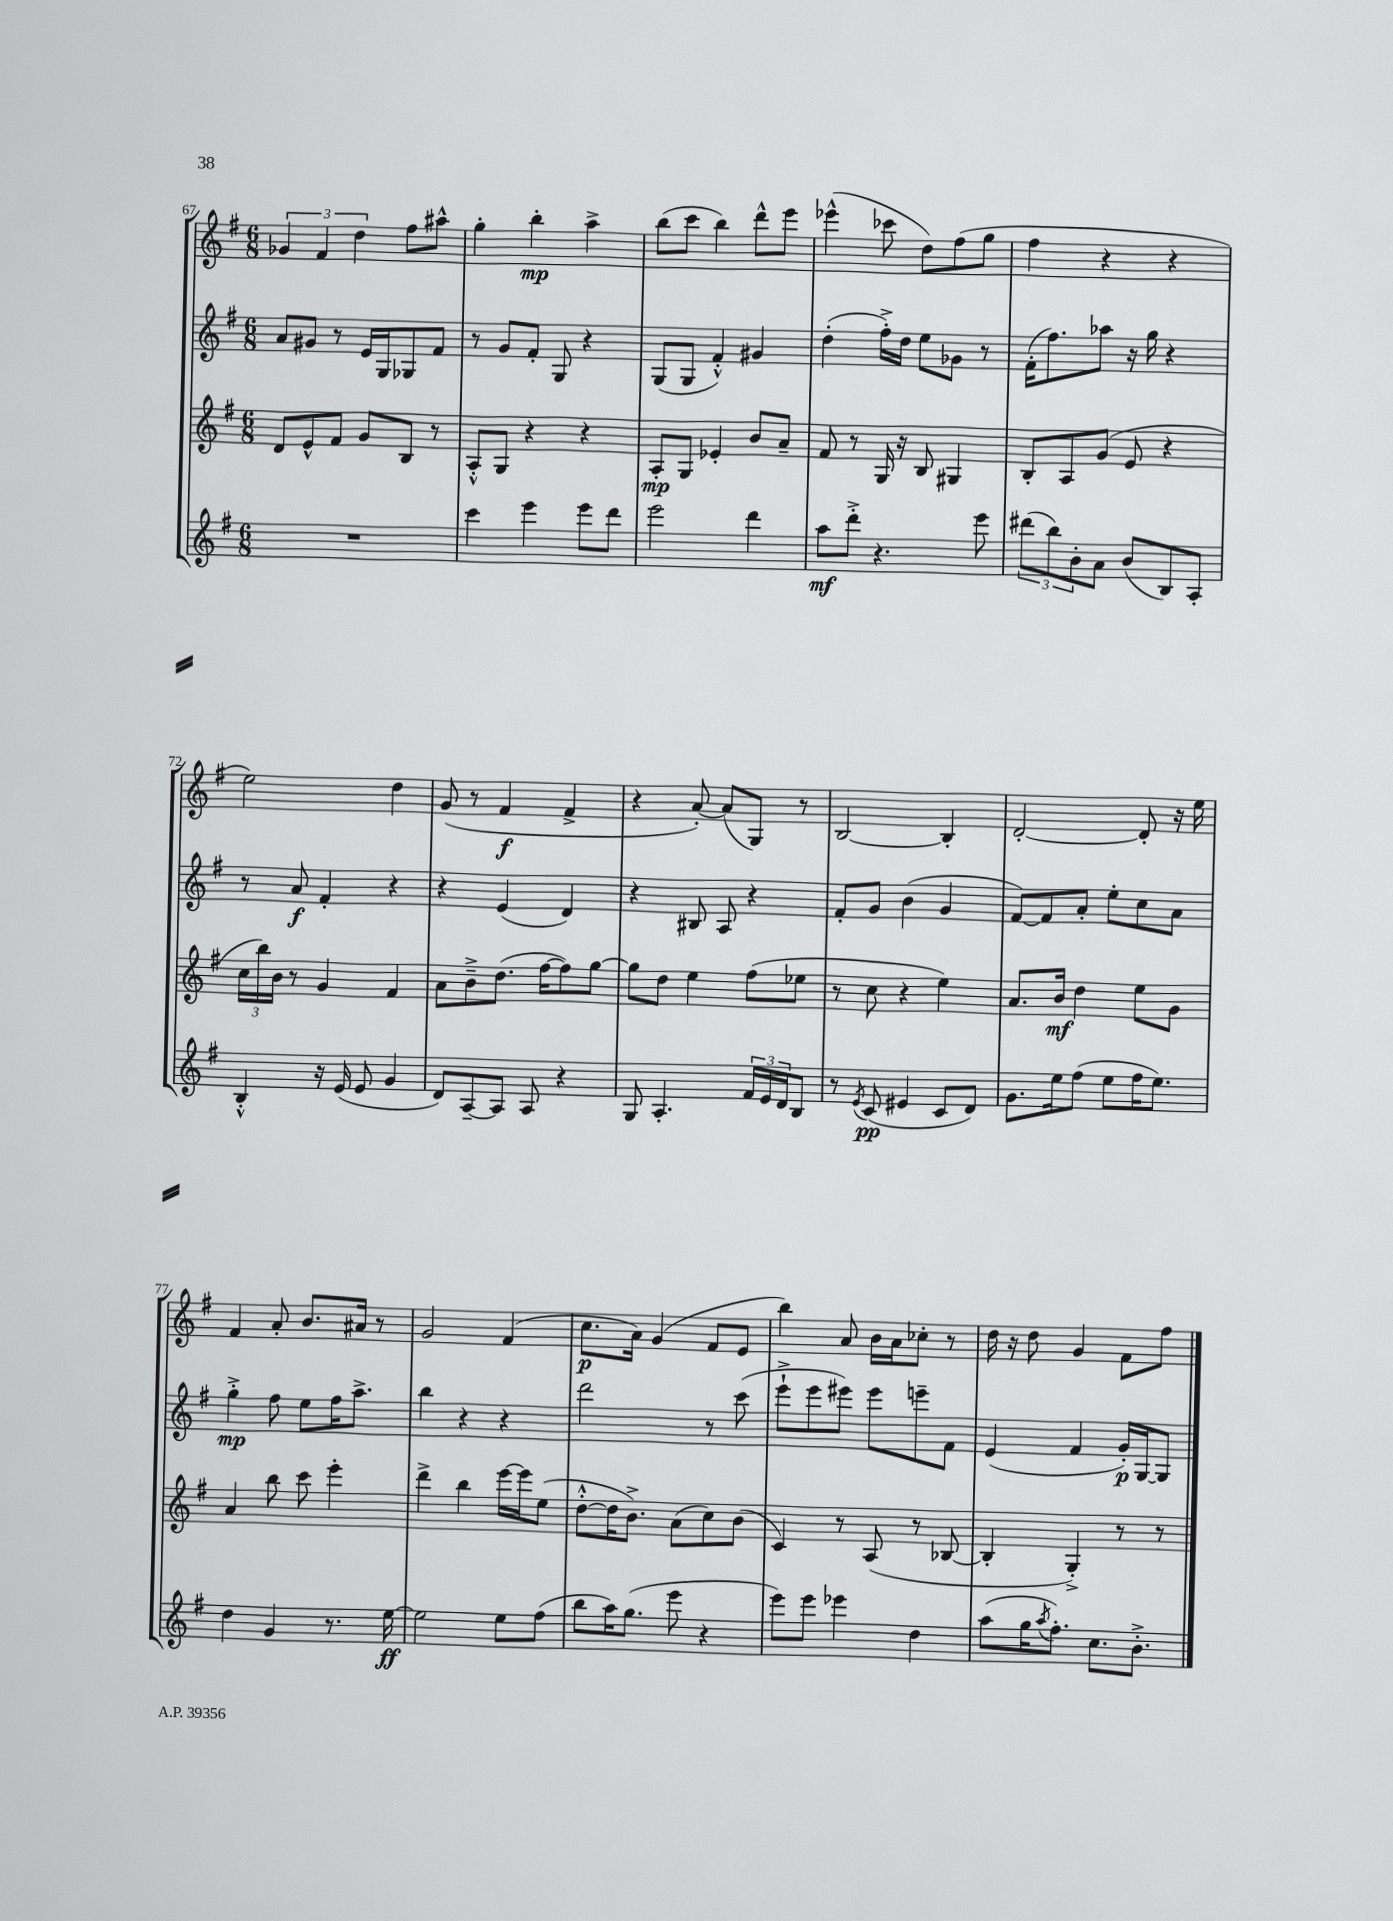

**kern	**kern	**kern	**kern
*staff4	*staff3	*staff2	*staff1
*clefG2	*clefG2	*clefG2	*clefG2
*k[f#]	*k[f#]	*k[f#]	*k[f#]
*M6/8	*M6/8	*M6/8	*M6/8
2.r	8d	8a	6g-
.	8e^^	8g#	.
.	.	.	6f#
.	8f#	8r	.
.	.	.	6dd
.	8g	16e	.
.	.	16G	.
.	8B	8G-	8ff#
.	8r	8f#	8aa#^^
=	=	=	=
4ccc	8A'^^	8r	4gg'
.	8G	8g	.
4eee	4r	8f#'	4bb'
.	.	8G	.
8eee	4r	4r	4aa^
8ddd	.	.	.
=	=	=	=
2eee	8A'	(8G	(8bb
.	8G	8G	8ccc
.	4e-'	4f#'^^)	4bb)
4ddd	8b	4g#	8ddd^^
.	8a~	.	8eee
=	=	=	=
8aa	8f#	(4dd'	(4eee-^^
8ddd'^	8r	.	.
4.r	16G	16ff#'^)	8ccc-
.	16r	16dd	.
.	8B	8ee	8dd)
.	4G#	8g-	(8ff#
8eee	.	8r	8gg
=	=	=	=
(12ddd#	8B'	(16f#'	4ff#
.	.	8.ff#)	.
12bb)	.	.	.
.	8A	.	.
12b'	.	.	.
8a	(8g	8aa-	4r
(8b	8e	16r	.
.	.	16gg	.
8B)	4r	4r	4r
8A'	.	.	.
=	=	=	=
4B'^^	24cc	8r	2ee)
.	24bb)	.	.
.	24b	.	.
.	8r	8a	.
16r	4g	4f#'	.
(16e	.	.	.
8e	.	.	.
4g	4f#	4r	4dd
=	=	=	=
8d)	8a	4r	(8g
[8A~	8b~^	.	8r
8A]	(8.dd	(4e	4f#
8A	.	.	.
.	[16ff#	.	.
4r	8ff#])	4d)	4f#^
.	[8gg	.	.
=	=	=	=
8G	8gg]	4r	4r
4.A'	8dd	.	.
.	4ee	8B#	[8a')
.	.	8A	(8a]
24f#	(8ff#	4r	8G)
24e	.	.	.
24d	.	.	.
8B	8ee-	.	8r
=	=	=	=
8r	8r	8f#'	[2B
8qe	.	.	.
(8c	8cc	8g	.
4e#	4r	(4b	.
8c	4ee)	4g	4B']
8d)	.	.	.
=	=	=	=
8.g	8.a	[8f#)	[2d'
.	.	8f#]	.
16ee	16b	.	.
(8ff#	4dd	8a'	.
8ee	.	8ee'	.
16ff#	8ee	8cc	8d']
8.ee)	.	.	.
.	8g	8a	16r
.	.	.	16ee
=	=	=	=
4dd	4a	4gg'^	4f#
4g	8bb	8ff#	8a'
.	8ccc	8ee	8.b
8.r	4eee'	16ff#	.
.	.	8.aa^	16a#
.	.	.	8r
[16ee	.	.	.
=	=	=	=
2ee]	4ddd^	4bb	2g
.	4bb	4r	.
8ee	[16eee	4r	(4f#
.	16eee]	.	.
(8ff#	(8ee	.	.
=	=	=	=
8bb	[8dd'^^	2ddd	8.cc
16aa)	16dd]	.	.
(8.gg	8.b^)	.	16a)
.	.	.	(4g
8eee	(8a	.	.
4r	8cc)	8r	8f#
.	(8b	(8ccc	8e
=	=	=	=
8eee)	4c)	8eee`^	4bb)
8eee	.	8eee	.
4eee-	8r	8eee#)	8a
.	(8A	8eee#	16b
.	.	.	16a
4dd	8r	8eee~	8cc-'
.	[8B-	8f#	8r
=	=	=	=
(8aa	4B-']	(4e	16dd
.	.	.	16r
16gg	.	.	8dd
8qaa	.	.	.
8.ff#')	.	.	.
.	4G'^)	4f#	4g
8.cc	.	.	.
.	8r	16g')	8f#
8.b'^	.	[16G	.
.	8r	8G]	8ff#
==	==	==	==
*-	*-	*-	*-
